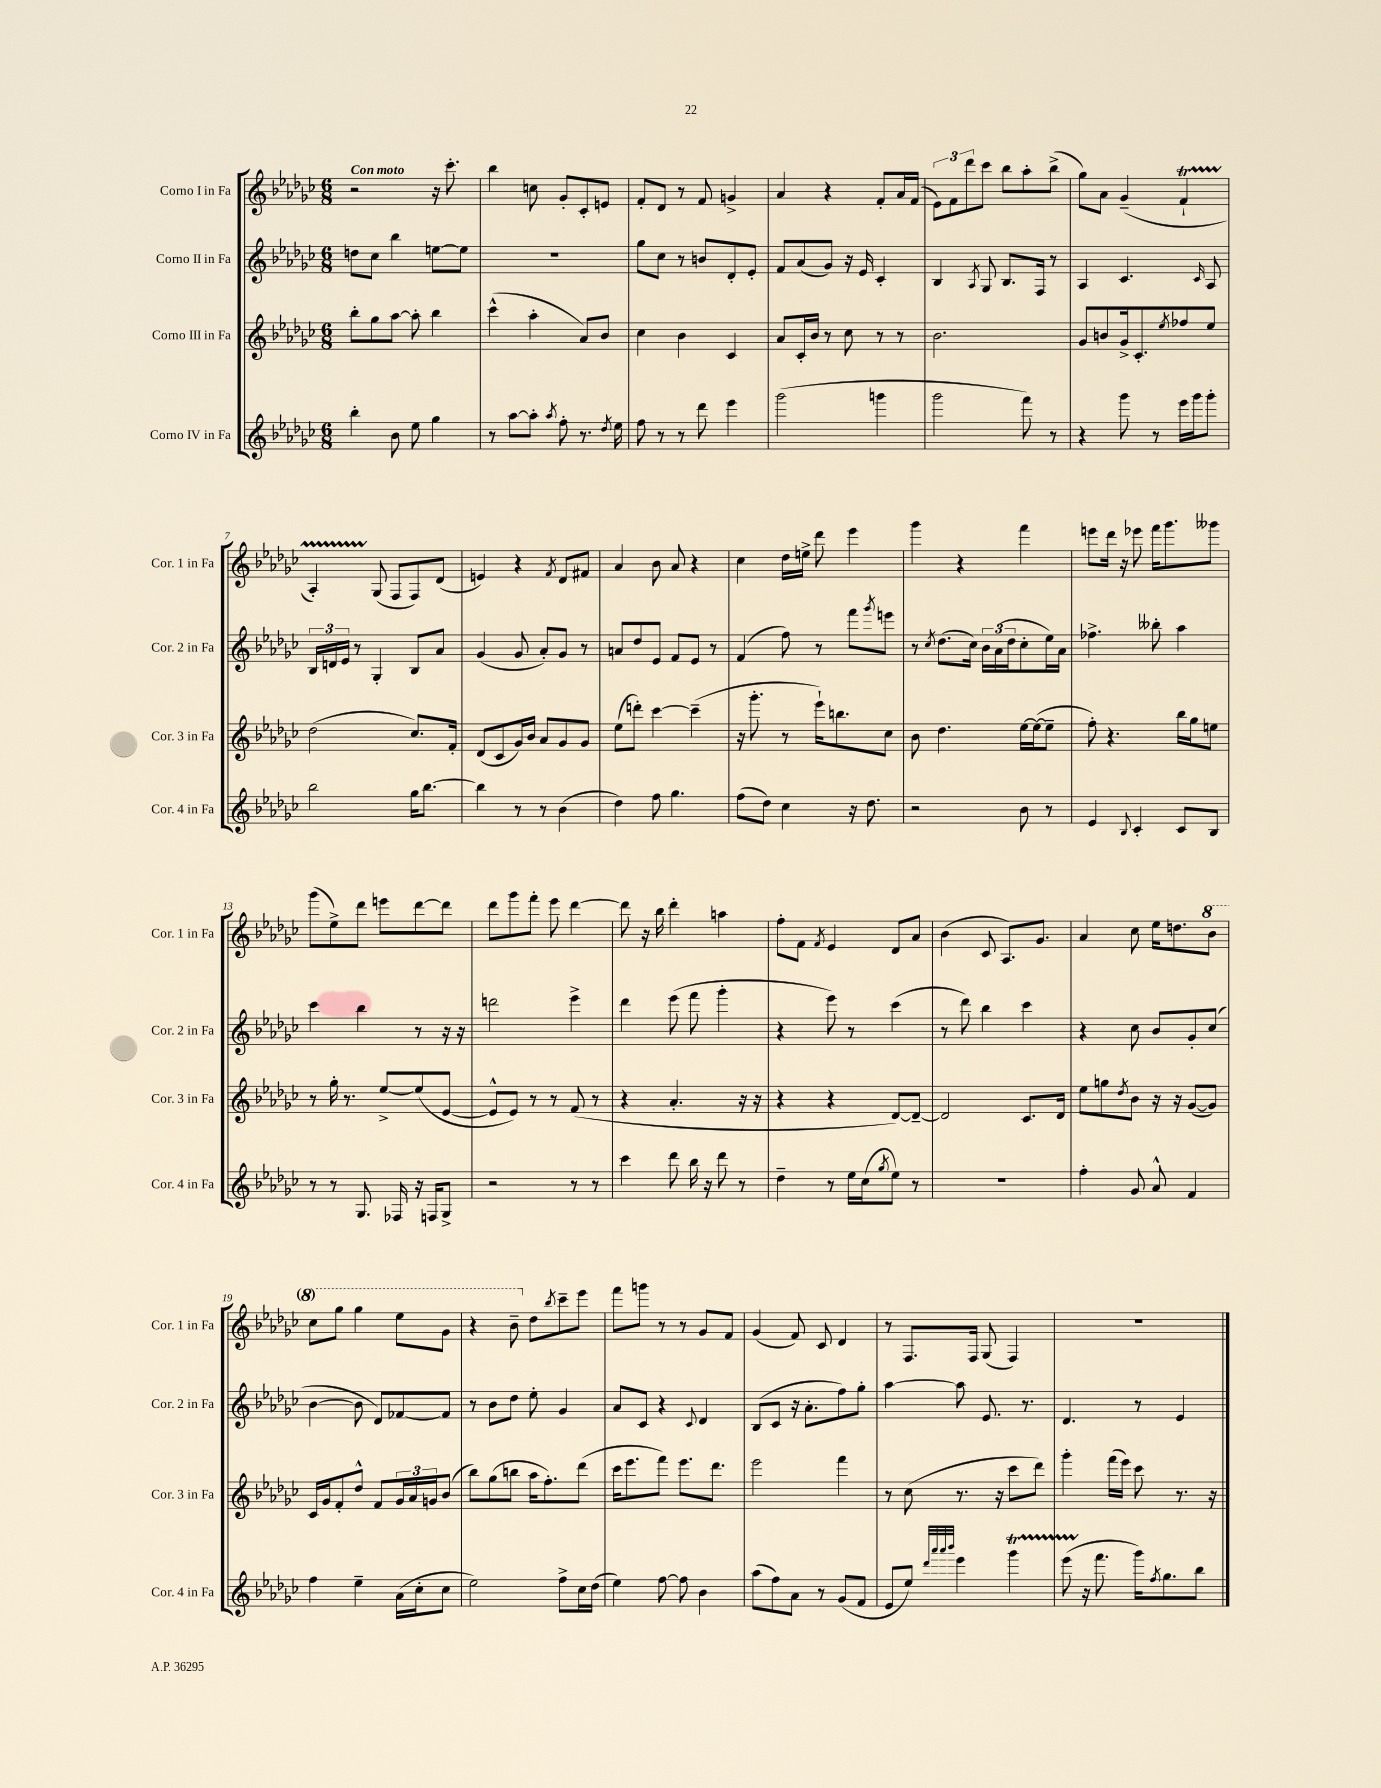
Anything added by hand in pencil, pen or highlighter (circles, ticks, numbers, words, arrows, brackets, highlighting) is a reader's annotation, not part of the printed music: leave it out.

**kern	**kern	**kern	**kern
*staff4	*staff3	*staff2	*staff1
*clefG2	*clefG2	*clefG2	*clefG2
*k[b-e-a-d-g-c-]	*k[b-e-a-d-g-c-]	*k[b-e-a-d-g-c-]	*k[b-e-a-d-g-c-]
*M6/8	*M6/8	*M6/8	*M6/8
4bb-'\	8bb-'\L	8dd\L	2r
.	8gg-\	8cc-\J	.
8b-\	[8aa-\J	4bb-\	.
8ee-\	8aa-'\]	.	.
4gg-\	4bb-\	[8ee\L	16r
.	.	.	8.ccc-'\
.	.	8ee\]J	.
=	=	=	=
8r	(4ccc-^^\	2.r	4bb-\
[8aa-\L	.	.	.
8aa-'\]J	4aa-'\	.	8cc\
8qaa-/	.	.	.
8ff'\	.	.	8g-'/L
8.r	8a-/L)	.	8c-'/
.	8b-/J	.	8e/J
8qdd-/	.	.	.
16ee-\	.	.	.
=	=	=	=
8ff\	4cc-\	8gg-\L	8f'/L
8r	.	8cc-\J	8d-/J
8r	4b-\	8r	8r
8ddd-\	.	8b/L	8f/
4eee-\	4c-/	8d-'/	4g^/
.	.	8e-'/J	.
=	=	=	=
(2ggg-\	8a-/L	8f/L	4a-/
.	16c-'/L	(8a-/	.
.	16b-/JJ	.	.
.	8r	8g-/J)	4r
.	8cc-\	16r	.
.	.	16e-/	.
4ggg\	8r	4c-'/	8f'/L
.	8r	.	16a-/L
.	.	.	(16f/JJ
=	=	=	=
2ggg-\	2.b-\	4B-/	12e-\L)
.	.	.	12f\
.	.	.	12ddd-\
.	.	8qA-/	.
.	.	8G-/	8ccc-\J
.	.	8.B-/L	8bb-\L
8fff\)	.	.	8aa-'\
.	.	16F/Jk	.
8r	.	8r	(8bb-^\J
=	=	=	=
4r	8g-/L	4A-/	8gg-\L)
.	8b/	.	8a-\J
8ggg-\	16g-^/k	4.c-/	(4g-~/
.	8.c-'/	.	.
8r	.	.	.
.	8qee-/	.	.
16eee-\LL	8ff-/	.	4f`/
16ggg-\J	.	.	.
.	.	16qqc-/	.
8ggg-'\J	8ee-/J	8A-/	.
=	=	=	=
2bb-\	(2dd-\	24B-/LL	4A-'/)
.	.	24d/	.
.	.	24e-/JJ	.
.	.	8r	.
.	.	4G-'/	(8G-/
.	.	.	8F/L
16gg-\LK	8.cc-/L)	8B-/L	8F/)
[8.bb-\J	.	.	.
.	.	8a-/J	(8d-/J
.	16f'/Jk	.	.
=	=	=	=
4bb-\]	(8d-/L	(4g-/	4e/)
.	8c-/	.	.
8r	16g-/L)	8g-/	4r
.	16b-/JJ	.	.
8r	8a-/L	8a-'/L)	.
.	.	.	8qf/
(4b-\	8g-/	8g-/J	8d-/L
.	8g-/J	8r	8f#/J
=	=	=	=
4dd-\)	(8ee-\L	8a/L	4a-/
.	8ddd'\J)	8dd-/	.
8ff\	[4ccc-\	8e-/J	8b-\
4.gg-\	.	8f/L	8a-/
.	(4ccc-~\]	8e-/J	4r
.	.	8r	.
=	=	=	=
(8ff\L	16r	(4f/	4cc-\
.	8.ggg-'\	.	.
8dd-\J)	.	.	.
4cc-\	8r	8ff\)	16dd-\LL
.	.	.	16ee^\JJ
.	16eee-`\LK)	8r	8ddd-\
.	8.bb\	.	.
16r	.	8fff\L	4eee-\
8.dd-\	.	.	.
.	.	8qggg-/	.
.	8cc-\J	8eee\J	.
=	=	=	=
2r	8b-\	8r	4ggg-\
.	.	8qcc-/	.
.	4.dd-\	(8.dd-\L	.
.	.	.	4r
.	.	16cc-\Jk)	.
.	.	24b-\LL	.
.	.	(24a-\	.
.	.	24dd-\J	.
8b-\	[16ee-\LL	8cc-'\	4fff\
.	(16ee-\_J	.	.
8r	8ee-~\]J	16ee-\L)	.
.	.	16a-\JJ	.
=	=	=	=
4e-/	8ff'\)	4.ff-^\	8eee\L
.	4.r	.	16ddd-\Jk
.	.	.	16r
8qqB-/	.	.	.
4c-'/	.	.	8eee-\
.	.	8bb--'\	16fff\LK
.	.	.	8.ggg-\
8c-/L	16bb-\LL	4aa-\	.
.	16gg-\J	.	.
8B-/J	8ee\J	.	8ggg--\J
=	=	=	=
8r	8r	4ccc-\	(8ggg-\L
8r	16gg-'\	.	8ee-^\)
.	8.r	.	.
8.G-/	.	4bb-\	8ddd-\J
.	[8ee-^/L	.	8eee\L
16F-/	.	.	.
16r	(8ee-/]	8r	[8ddd-\
16F/LK	.	.	.
8G-^/J	[8e-/J	16r	8ddd-\]J
.	.	16r	.
=	=	=	=
2r	8e-^^/]L	2ddd\	8ddd-\L
.	8e-/J)	.	8ggg-\
.	8r	.	8fff'\J
.	8r	.	8eee-\
8r	(8f/	4eee-^\	[4ddd-\
8r	8r	.	.
=	=	=	=
4ccc-\	4r	4ddd-\	8ddd-\]
.	.	.	16r
.	.	.	16bb-\
8ddd-\	4.a-'/	(8eee-\	4ddd-'\
16bb-\	.	8fff\	.
16r	.	.	.
8ddd-\	.	4ggg-'\	4aa\
8r	16r	.	.
.	16r	.	.
=	=	=	=
4dd-~\	4r	4r	8ff'\L
.	.	.	8f\J
.	.	.	8qf/
8r	4r	8eee-\)	4e-/
16ee-\LL	.	8r	.
(16cc-\J	.	.	.
8qgg-/	.	.	.
8ee-\J)	[8d-/L)	(4ccc-\	8d-/L
8r	8d-~/_J	.	8a-/J
=	=	=	=
2.r	2d-/]	8r	(4b-\
.	.	8ddd-\)	.
.	.	4bb-\	8c-/
.	.	.	8.A-/L)
.	8.c-/L	4ccc-\	.
.	.	.	8.g-/J
.	16d-/Jk	.	.
=	=	=	=
4ff'\	8ee-\L	4r	4a-/
.	8gg\	.	.
.	8qdd-/	.	.
8g-/	8b-\J	8cc-\	8cc-\
8a-^^/	16r	8b-/L	16ee-\LK
.	16r	.	8.dd\
4f/	([8g-/L	8g-'/	.
.	8g-/]J)	(8cc-/J	8bb-\J
=	=	=	=
4ff\	16c-/LL	[4b-\	8ccc-\L
.	16g-/J	.	.
.	8f'/	.	8ggg-\J
4ee-~\	8dd-^^/J	8b-\]	4ggg-\
.	8f/L	8d-/L)	.
(16a-\LL	24g-/L	[8f-/	8eee-\L
.	24a-/	.	.
16cc-'\J	.	.	.
.	24g/J	.	.
8cc-\J	(8b-/J	8f-/]J	8gg-\J
=	=	=	=
2ee-\)	8bb-\L)	8r	4r
.	(8gg-\	8b-\L	.
.	8bb\J	8dd-\J	8bb-~\
.	16aa-\LK	8ee-'\	8dd-\L
.	8.ff'\)	.	.
.	.	.	8qbb-/
8ff^\L	.	4g-/	8ccc-~\
16cc-\L	(8ddd-\J	.	8eee-\J
(16dd-\JJ	.	.	.
=	=	=	=
4ee-\)	16ccc-\LK	8a-/L	8fff\L
.	8.eee-\	.	.
.	.	8c-/J	8ggg\J
[8ff\	8fff\J)	4r	8r
8ff\]	8.eee-\L	.	8r
.	.	8qqc-/	.
4b-\	.	4d-/	8g-/L
.	8.ddd-\J	.	.
.	.	.	8f/J
=	=	=	=
(8aa-\L	2eee-\	(8B-/L	(4g-/
8ff\)	.	8c-/J	.
8a-\J	.	16r	8f/)
.	.	8.a-'\L	.
8r	.	.	8c-/
(8g-/L	4fff\	8ff\)	4d-/
8f/J	.	8gg-'\J	.
=	=	=	=
8e-/L	8r	[4aa-\	8r
8ee-/J)	(8cc-\	.	8.F/L
32qqddd-/LLL	.	.	.
32qqaaa-/	.	.	.
32qqaaa-/	.	.	.
32qqbbb-/JJJ	.	.	.
4eee-\	8.r	8aa-\]	.
.	.	.	16F/Jk
.	.	8.e-/	(8G-/
.	16r	.	.
4ggg-\	8ccc-\L	.	4F/)
.	.	8.r	.
.	8ddd-\J)	.	.
=	=	=	=
(8eee-\	4ggg-'\	4.d-/	2.r
16r	.	.	.
8.fff\	.	.	.
.	(16fff\LL	.	.
.	16eee-\JJ)	.	.
16ggg-\LK)	8ccc-\	8r	.
8qff/	.	.	.
8.gg-\	.	.	.
.	8.r	4e-/	.
8bb-\J	.	.	.
.	16r	.	.
==	==	==	==
*-	*-	*-	*-
